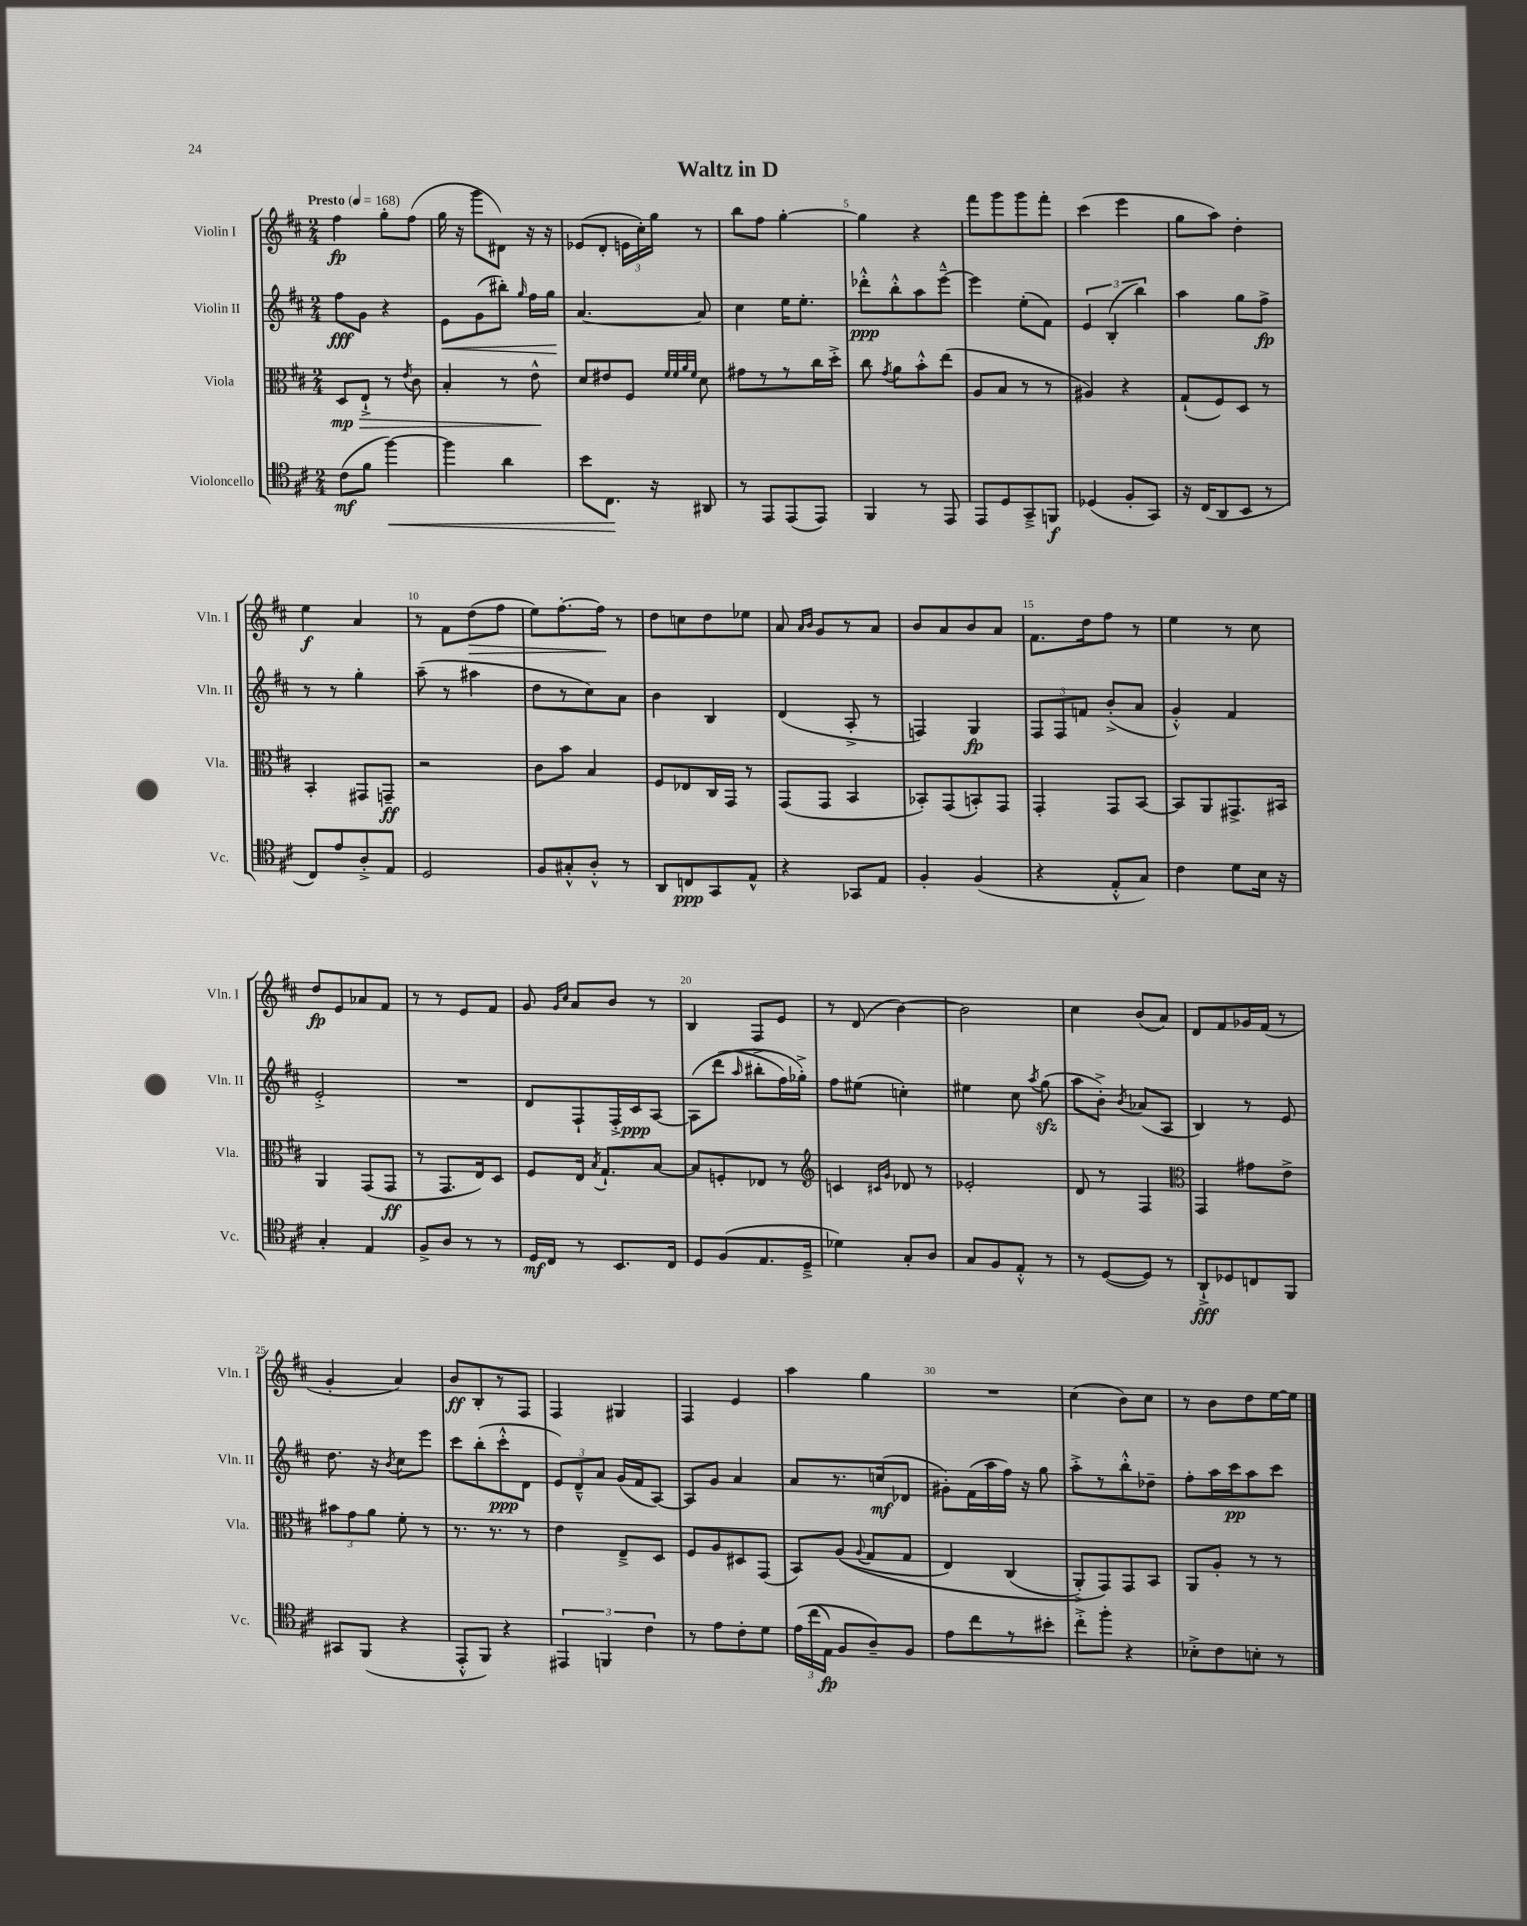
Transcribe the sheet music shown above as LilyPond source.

\header { title = "Waltz in D" }
<<
\new StaffGroup <<
\new Staff = "s0" \with { instrumentName = "Violin I" shortInstrumentName = "Vln. I" } {
    \clef treble \key d \major \numericTimeSignature \time 2/4 \tempo "Presto" 4 = 168
    \autoBeamOff fis''4\fp g''8[-. fis''8]( |
    g''16 r16 g'''8[ dis'8]) r16 r16 |
    ees'8[( d'8]-. \tuplet 3/2 { e'16[ cis''16-.) g''16] } r8 |
    b''8[ fis''8] g''4~-. |
    g''4 r4 |
    fis'''8[ g'''8 g'''8 fis'''8]-. |
    cis'''4( e'''4 |
    g''8[ a''8]) d''4-. |
    e''4\f a'4 |
    r8 fis'8[ d''8\>( fis''8] |
    e''8[) fis''8.~-. fis''16]\! r8 |
    d''8[ c''8 d''8 ees''8] |
    a'8 \grace { a'16[ b'16] } g'8[ r8 a'8] |
    b'8[ a'8 b'8 a'8] |
    fis'8.[ d''16 fis''8] r8 |
    e''4 r8 cis''8 |
    d''8[\fp e'8 aes'8 fis'8] |
    r8 r8 e'8[ fis'8] |
    g'8 \grace { g'16[ cis''16] } a'8[ b'8] r8 |
    b4 fis8[ e'8] |
    r8 d'8( b'4~) |
    b'2 |
    cis''4 b'8[( a'8]) |
    d'8[ fis'8 ges'16 fis'16]( r8 |
    g'4-. a'4) |
    b'8[\ff b8-. r8 fis8] |
    fis4 gis4 |
    fis4 e'4 |
    a''4 g''4 |
    R2 |
    cis''4( b'8[) cis''8] |
    r8 b'8[ d''8 e''16~ e''16] \bar "|." |
}
\new Staff = "s1" \with { instrumentName = "Violin II" shortInstrumentName = "Vln. II" } {
    \clef treble \key d \major \numericTimeSignature \time 2/4
    \autoBeamOff fis''8[\fff g'8] r4 |
    e'8[\< g'8( bis''8]-.) \grace { g''16 } fis''16[ g''16]\! |
    a'4.~ a'8 |
    cis''4 e''16[ e''8.]-. |
    des'''8[-.-^\ppp b''8-.-^ a''8 e'''8]~---^ |
    e'''4 e''8[-.( fis'8]) |
    \tuplet 3/2 { e'4 b4-.( b''4) } |
    a''4 g''8[ fis''8]->\fp |
    r8 r8 g''4-. |
    a''8--( r8 ais''4 |
    d''8[ r8 cis''8) a'8] |
    b'4 b4 |
    d'4( a8-.-> r8 |
    f4) g4\fp |
    \tuplet 3/2 { fis8[ fis8 f'8] } b'8[-.->( a'8] |
    g'4-.-^) fis'4 |
    e'2-.-> |
    R2 |
    d'8[ fis8-! fis16-.-> cis'16\ppp a8]~ |
    a8[\( d'''8]( \grace { a''16 } bis''8[-.-> fis''16) ges''16]-.->\) |
    fis''8[ eis''8]( c''4-.) |
    eis''4 cis''8 \acciaccatura { a''8 } g''8\sfz( |
    a''8[ b'8]-.->) \acciaccatura { b'8 } aes'8[( a8] |
    b4) r8 e'8 |
    d''8. r16 \acciaccatura { b'8 } cis''8[ e'''8] |
    cis'''8[ b''8-.( cis'''8-.-^\ppp d'8] |
    \tuplet 3/2 { e'8[) d'8---^ a'8] } g'16[( fis'16 a8]~) |
    a8[ g'8] a'4 |
    a'8[ r8. c''16\mf( des'8] |
    gis'8[-.) fis'16( a''16 fis''16]) r16 g''8 |
    a''8[-.-> r8 b''8-.-^ des''8]-- |
    fis''8[-. a''16 cis'''16\pp a''8 cis'''8] \bar "|." |
}
\new Staff = "s2" \with { instrumentName = "Viola" shortInstrumentName = "Vla." } {
    \clef alto \key d \major \numericTimeSignature \time 2/4
    \autoBeamOff d8[\mp\> e8]-!-> r8 \acciaccatura { e'8 } cis'8 |
    b4-. r8 e'8-^\! |
    d'8[ eis'8 fis8] \grace { fis'32[ fis'32 a'32 fis'32] } d'8 |
    gis'8[ r8 r8 cis''16 d''16]-.-> |
    cis''8 \acciaccatura { g'8 } a'8[ b'8-.-^ e''8]( |
    a8[ b8] r8 r8 |
    ais4) r4 |
    g8[-!( fis8) d8] r8 |
    b,4-. gis,8[ g,8]--\ff |
    r2 |
    cis'8[ b'8] b4 |
    fis8[ ees8 cis16 g,16] r8 |
    g,8[( g,8] b,4 |
    bes,8[-.) g,8( b,8-.) g,8] |
    g,4-. g,8[ b,8]~ |
    b,8[ a,8 gis,8.-> bis,16] |
    a,4 g,8[( g,8]\ff |
    r8 g,8.[ e16) d8] |
    fis8[ e16] \acciaccatura { b8 } g8.[-! b8]~ |
    b8[ f8-. ees8] r8 |
    \clef treble c'4 \grace { cis'16[ g'16] } des'8 r8 |
    ees'2-. |
    d'8 r8 fis4 |
    \clef alto g,4 gis'8[ e'8]-> |
    \tuplet 3/2 { bis'8[ g'8 a'8] } fis'8-. r8 |
    r8. r8. r8 |
    e'4 e8[---> d8] |
    fis8[ a8 dis8 g,8]( |
    b,8[) a8](\( \appoggiatura { a8 } g8[ g8] |
    e4) cis4( |
    a,8[-.->) g,8\) g,8 b,8] |
    a,8[ a8]-. r8 r8 \bar "|." |
}
\new Staff = "s3" \with { instrumentName = "Violoncello" shortInstrumentName = "Vc." } {
    \clef tenor \key d \major \numericTimeSignature \time 2/4
    \autoBeamOff cis'8[\mf( fis'8] fis''4~\<) |
    fis''4 a'4 |
    b'8[ cis8.]\! r16 ais,8 |
    r8 e,8[ e,8( e,8]) |
    fis,4 r8 e,8 |
    e,8[ d8 g,8---> f,8]\f |
    des4( fis8[-. g,8]) |
    r16 cis16[( a,8 b,8] r8 |
    cis8[) e'8 a8-.-> e8] |
    d2 |
    fis8[ gis8-.-^ a8]-.-^ r8 |
    a,8[ c8\ppp g,8 e8]-^ |
    r4 ges,8[ e8] |
    fis4-. fis4( |
    r4 e8[-.-^ g8]) |
    cis'4 d'8[ b16] r16 |
    g4-. e4 |
    fis8[-> a8] r8 r8 |
    d16[\mf cis16] r8 b,8.[ cis16] |
    d8[ fis8( e8. d16]---> |
    des'4) g8[-. a8] |
    g8[ fis8 e8]-.-^ r8 |
    r8 d8[~( d8]) r8 |
    a,8[-!->\fff des8 c8 fis,8] |
    gis,8[ fis,8]( r4 |
    e,8[-.-^ fis,8]) r4 |
    \tuplet 3/2 { eis,4 f,4 cis'4 } |
    r8 e'8[ cis'8-. d'8] |
    \tuplet 3/2 { e'16[\( cis''16( e16]\fp) } fis8[ a8--\) fis8] |
    e'8[ cis''8 r8 bis'8]-. |
    cis''8[-.-> fis''8]-. r4 |
    bes8[-.-> cis'8 b8]-. r8 \bar "|." |
}
>>
>>
\layout { \context { \Score \override BarNumber.break-visibility = ##(#f #t #t) barNumberVisibility = #(every-nth-bar-number-visible 5) } }
